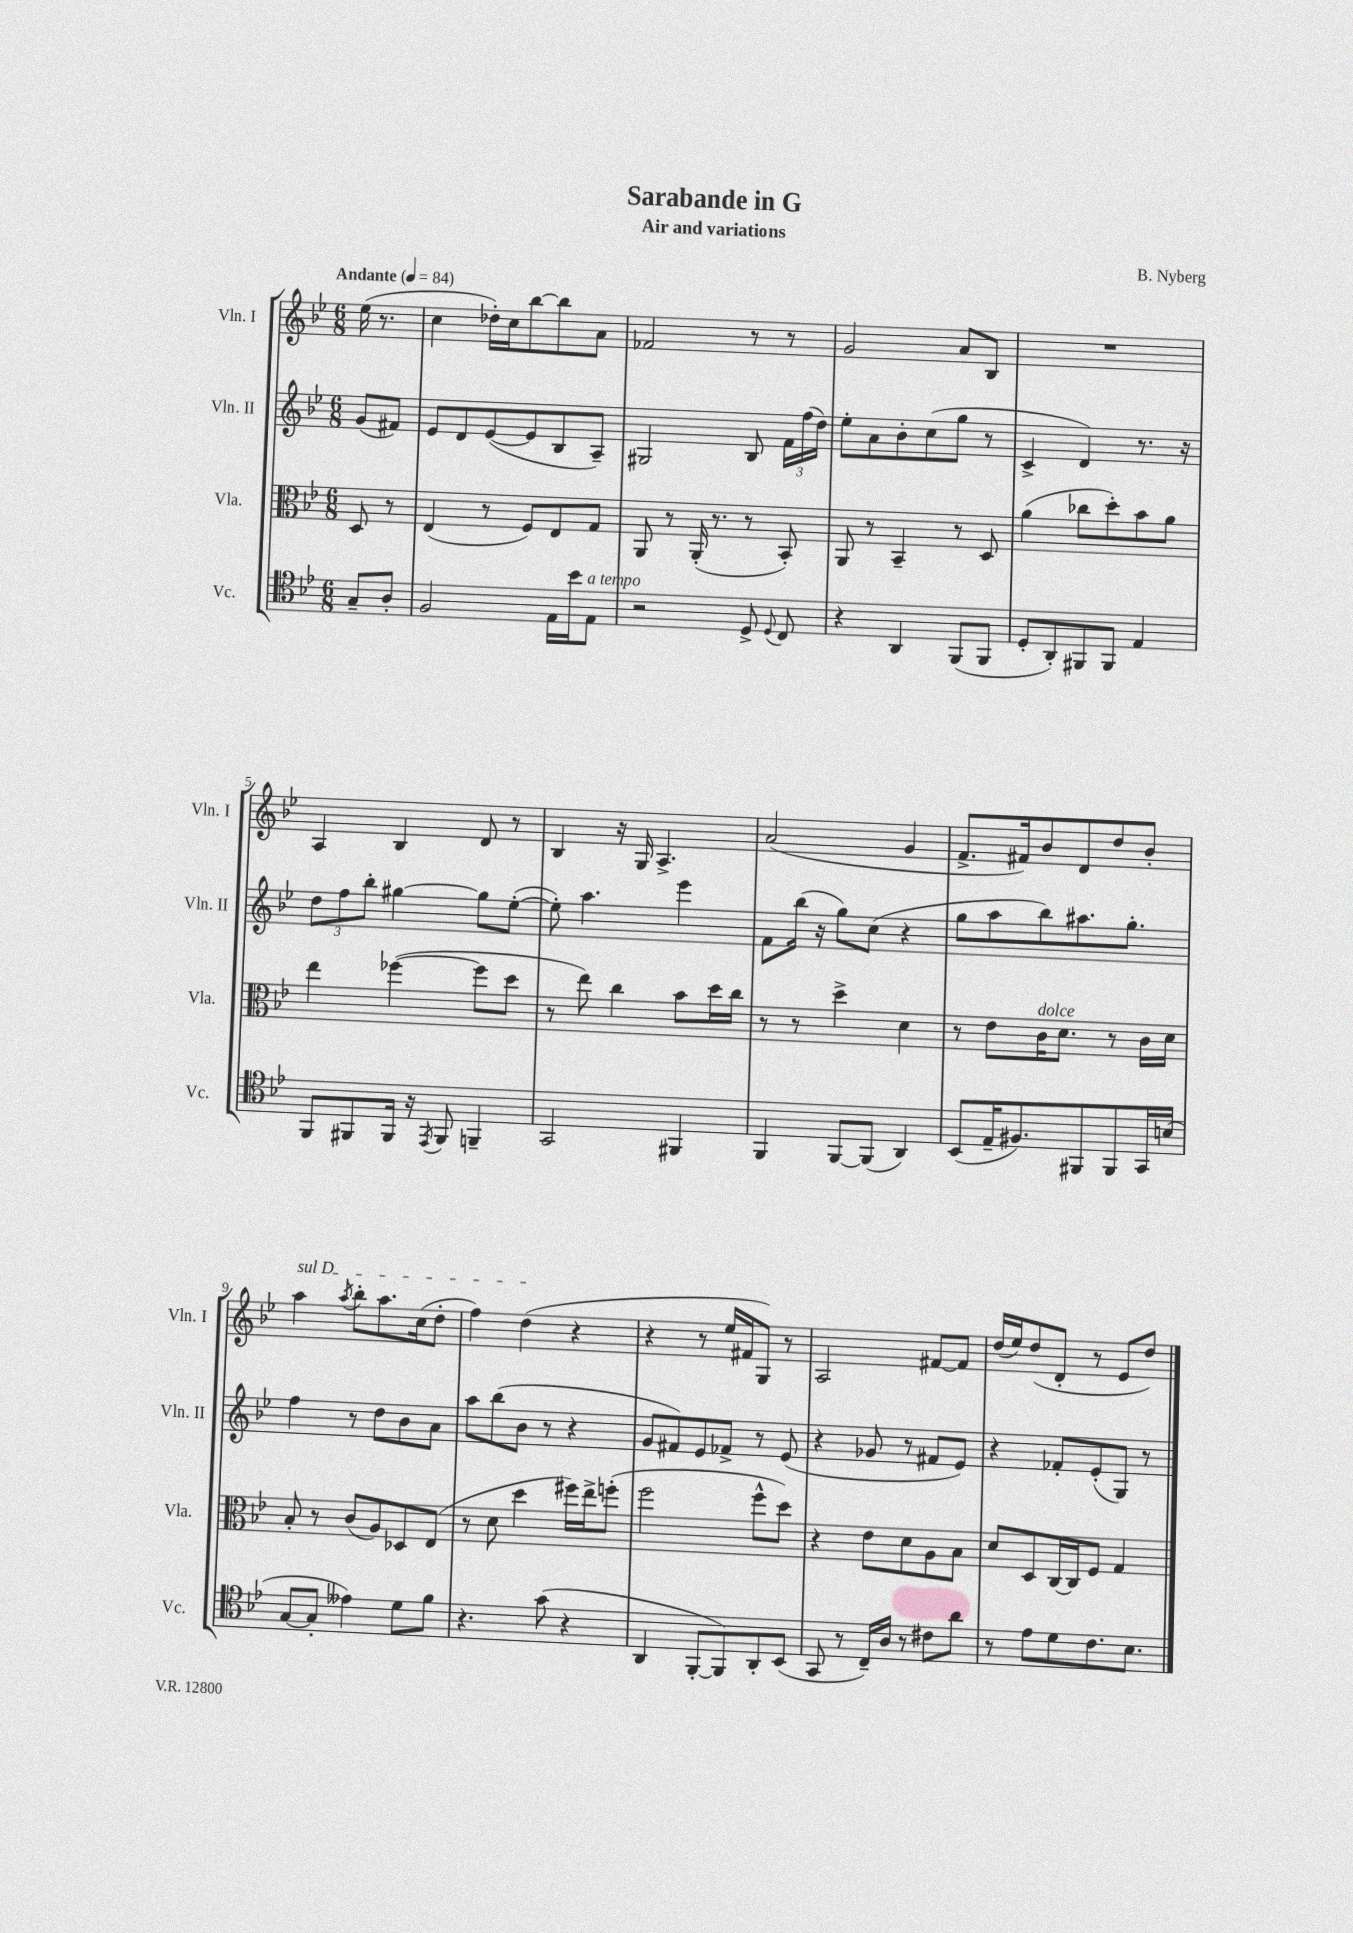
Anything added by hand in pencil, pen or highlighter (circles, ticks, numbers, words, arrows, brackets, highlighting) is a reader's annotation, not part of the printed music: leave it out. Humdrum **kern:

**kern	**kern	**kern	**kern
*staff4	*staff3	*staff2	*staff1
*clefC4	*clefC3	*clefG2	*clefG2
*k[b-e-]	*k[b-e-]	*k[b-e-]	*k[b-e-]
*M6/8	*M6/8	*M6/8	*M6/8
*MM84	*MM84	*MM84	*MM84
8G~	8D	(8g	(16ee-
.	.	.	8.r
8A'	8r	8f#)	.
=	=	=	=
2F	(4E-	8e-	4cc
.	.	8d	.
.	8r	([8e-	16dd-')
.	.	.	16cc
.	8F)	8e-]	[8bb-
16E-	8E-	8B-	8bb-]
16b-	.	.	.
8E-	8G	8A~)	8a
=	=	=	=
2r	8AA	2G#	2f-
.	8r	.	.
.	(16AA'	.	.
.	8.r	.	.
8D^	8r	8B-	8r
8qqD	.	.	.
8C	8BB-')	24f	8r
.	.	(24ff	.
.	.	24dd)	.
=	=	=	=
4r	8AA	8ee-'	2g
.	8r	8a	.
4AA	4BB-~	8b-'	.
.	.	(8cc	.
(8FF	8r	8gg	8a
8FF	8D	8r	8B-
=	=	=	=
8D'	(4a	4c^	2.r
8AA')	.	.	.
8FF#	8cc-	4d)	.
8FF#	8dd')	.	.
4E-	8b-	8.r	.
.	8a	.	.
.	.	16r	.
=	=	=	=
8FF	4ee-	12dd	4A
.	.	12ff	.
8FF#	.	.	.
.	.	12bb-'	.
16FF#	([4ff-	[4gg#	4B-
16r	.	.	.
8qEE-	.	.	.
8FF#	.	.	.
4FF~	8ff-]	8gg#]	8d
.	8dd	([8ee-'	8r
=	=	=	=
2GG	8r	8ee-'])	4B-
.	8ee-)	4.aa	.
.	4cc	.	16r
.	.	.	16G
.	.	.	4.A^
4FF#	8b-	4eee-	.
.	16dd	.	.
.	16cc	.	.
=	=	=	=
4FF	8r	8f	(2a
.	8r	(16bb-	.
.	.	16r	.
[8FF	4dd^	8gg)	.
(8FF]	.	(8cc	.
4AA)	4d	4r	4g
=	=	=	=
(8BB-	8r	8gg	8.f^
16E-~	8e-	8aa	.
8.F#)	.	.	16f#)
.	16c	8bb-)	8b-
.	8.d	.	.
8FF#	.	8.aa#	8d
8FF#	8r	.	8dd
.	.	8.gg'	.
16GG	16c	.	8b-'
(16B	16d	.	.
=	=	=	=
[8G	8B-'	4ff	4aa
8G']	8r	.	.
.	.	.	8qaa
4e--)	(8c	8r	8bb-'
.	8A)	8dd	8.aa
8d	8D-	8b-	.
.	.	.	(16cc
8f	(8E-	8a	8dd'
=	=	=	=
4.r	8r	8aa	4ff)
.	8d	(8bb-	.
.	4dd	8b-	(4dd
(8g	.	8r	.
4r	16ff#)	4r	4r
.	16ee-^	.	.
.	(8ff'	.	.
=	=	=	=
4AA	2ff	8g	4r
.	.	8f#)	.
[8FF'	.	8e-	8r
8FF])	.	8f-^	16ee-
.	.	.	16f#
8AA'	8ff^^	8r	8G)
(8BB-	8dd)	(8e-	8r
=	=	=	=
8GG	4r	4r	2A
8r	.	.	.
16C~)	8e-	8g-	.
16A	.	.	.
8r	8d	8r	.
8c#	8A	8f#	[8f#
8a	8B-	8e-)	8f#]
=	=	=	=
8r	8d	4r	(16dd
.	.	.	16ee-)
8e-	8D	.	(8dd
8d	[16C	8f-'	8d'
.	16C]	.	.
8.c	8F	(8e-'	8r
.	4G	8G)	8e-
8.B-	.	.	.
.	.	8r	8dd)
==	==	==	==
*-	*-	*-	*-
